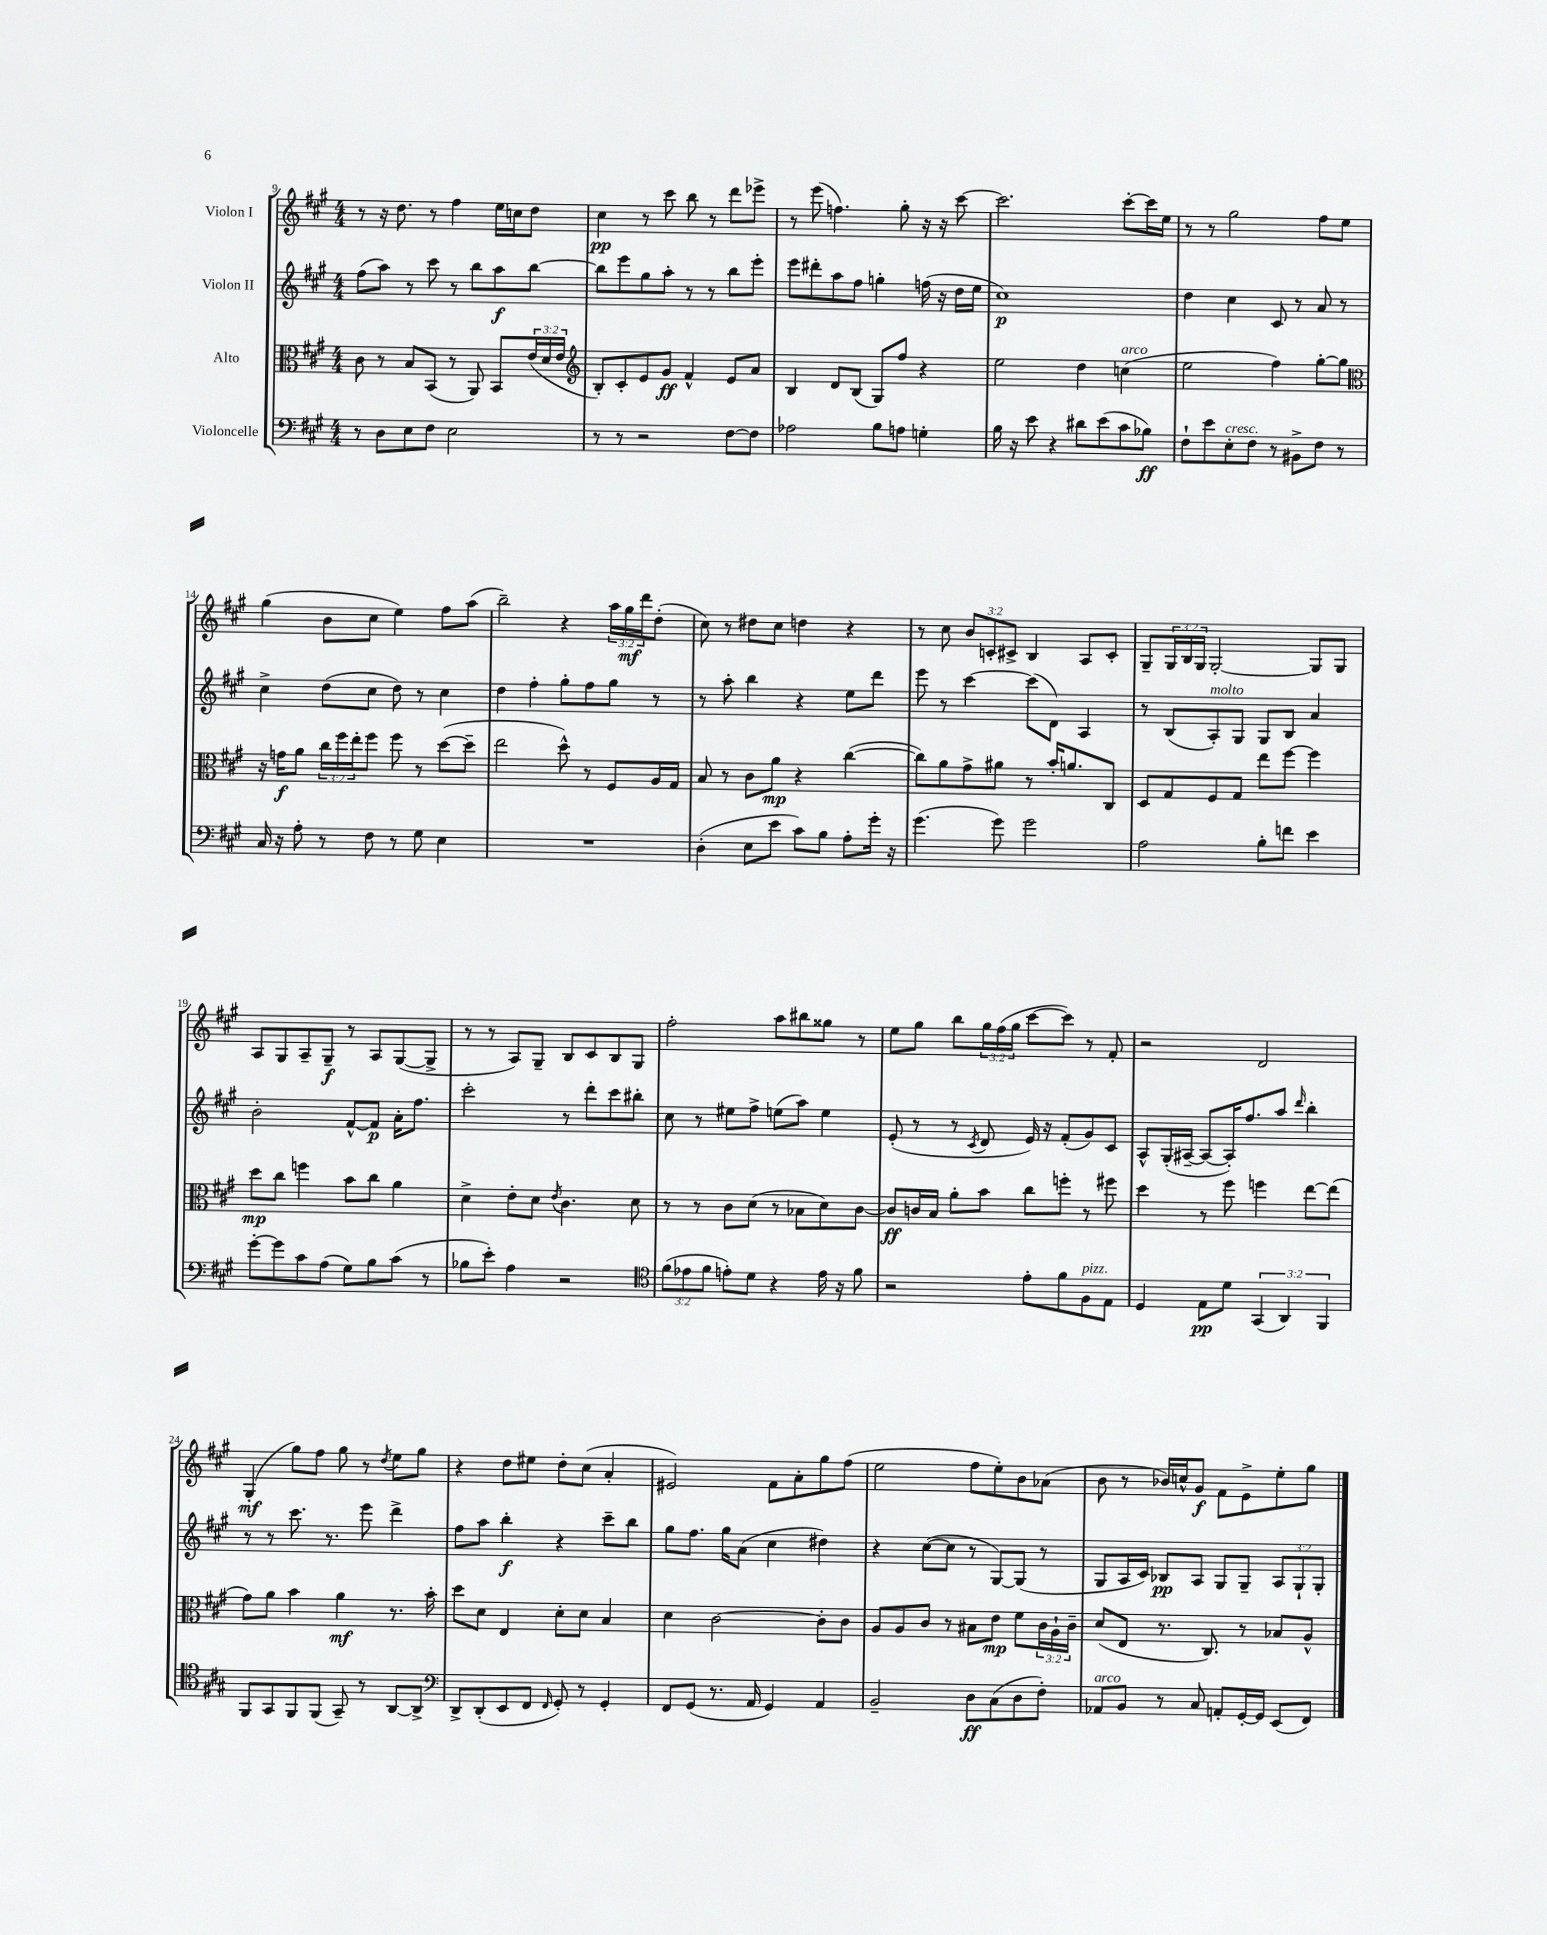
<<
\new StaffGroup <<
\new Staff = "s0" \with { instrumentName = "Violon I" } {
    \clef treble \key a \major \numericTimeSignature \time 4/4 \override Staff.TupletNumber.text = #tuplet-number::calc-fraction-text
    r8 r16 d''8. r8 fis''4 e''16 c''16 d''8 |
    cis''4\pp r8 cis'''8 b''8 r8 d'''8 ees'''8-> |
    r8 e'''8( f''4.) gis''8-. r16 r16 cis'''8~ |
    cis'''2. cis'''8~-. cis'''16 e''16 |
    r8 r8 gis''2 fis''8 e''8 |
    gis''4( b'8 cis''8 e''4) fis''8 a''8( |
    b''2--) r4 \tuplet 3/2 { a''16 gis''16\mf d'''16 } d''8-.( |
    cis''8) r8 dis''8 cis''8 d''4 r4 |
    r8 cis''8 \tuplet 3/2 { b'8 c'8-. cis'8-> } b4 a8 cis'8-. |
    gis8-- \tuplet 3/2 { gis16 b16 gis16 } gis2~-. gis8 gis8 |
    a8 gis8 a8-- gis8--\f r8 a8 gis8~( gis8-> |
    r8 r8 a8) gis8-- b8 cis'8 b8 gis8 |
    fis''2-. a''8 bis''8 gisis''8 r8 |
    e''8 gis''8 b''8 \tuplet 3/2 { gis''16 fis''16( gis''16 } cis'''8~ cis'''8) r8 fis'8-. |
    r2 d'2 |
    gis4-.\mf( gis''8) fis''8 gis''8 r8 \acciaccatura { d''8 } e''8 gis''8 |
    r4 d''8 eis''8 d''8-. cis''8( a'4-. |
    eis'2) fis'8 a'8-. gis''8 fis''8( |
    e''2 fis''8 e''8-.) b'8 aes'8( |
    b'8 r8 bes'16) c''16-^ gis'8\f fis'8 e'8-> e''8-. gis''8 \bar "|." |
}
\new Staff = "s1" \with { instrumentName = "Violon II" } {
    \clef treble \key a \major \numericTimeSignature \time 4/4 \override Staff.TupletNumber.text = #tuplet-number::calc-fraction-text
    fis''8( a''8) r8 cis'''8 r8 b''8 a''8\f b''8~ |
    b''8 e'''8 gis''8 a''8-. r8 r8 b''8 e'''8-. |
    e'''8 dis'''8-. a''8 fis''8 g''4-. f''16( r16 d''16 e''16 |
    cis''1\p) |
    d''4 cis''4 cis'8 r8 a'8 r8 |
    cis''4-> d''8( cis''8 d''8) r8 cis''4 |
    d''4 fis''4-. gis''8-. fis''8 gis''8 r8 |
    r8 a''8-. b''4 r4 e''8 d'''8 |
    e'''8 r8 cis'''4~ cis'''8( d'8) a4 |
    r8 b8( a8-.^\markup { \italic "molto" }) gis8 gis8 b8 a'4 |
    b'2-. fis'8~-^ fis'8\p a'16-. fis''8. |
    cis'''2-. r8 d'''8-. cis'''8 bis''8-. |
    cis''8 r8 eis''8 fis''8-> e''8( a''8) e''4 |
    e'8-.( r8 r8 \acciaccatura { cis'8 } d'8 e'16) r16 fis'8-.( gis'8) cis'8 |
    a8-^ gis16-.( ais16~-- ais8~ ais16-.) fis''8. a''8 \grace { d'''16 } b''4-. |
    r8 r8 cis'''8. r8. e'''8 d'''4-> |
    fis''8 a''8 b''4-.\f r4 cis'''8-- b''8 |
    gis''8 fis''8. gis''16 a'8( cis''4 dis''4) |
    r4 cis''8~( cis''8 r8 gis8~) gis8( r8 |
    gis8 a16 cis'16) bes8\pp a8 gis8 gis8-- \tuplet 3/2 { a8 gis8-! gis8-. } \bar "|." |
}
\new Staff = "s2" \with { instrumentName = "Alto" } {
    \clef alto \key a \major \numericTimeSignature \time 4/4 \override Staff.TupletNumber.text = #tuplet-number::calc-fraction-text
    cis'8 r8 b8 b,8( r8 a,8) b,8 \tuplet 3/2 { e'16( d'16 e'16 } |
    \clef treble b8-.) cis'8-. e'8 gis'8\ff fis'4-^ e'8 a'8 |
    b4 d'8 b8( gis8) fis''8 r4 |
    e''2 d''4 c''4^\markup { \italic "arco" }( |
    e''2 fis''4) gis''8~-. gis''8 |
    \clef alto r16 g'16\f a'8 \tuplet 3/2 { cis''16 fis''16 e''16-. } fis''8 fis''8 r8 d''8~( d''8-- |
    e''2 d''8-^) r8 fis8 a16 gis16 |
    b8 r8 cis'8 a'8\mp r4 cis''4~( |
    cis''8) a'8 gis'8-> ais'8 r8 b'16-. a'8. cis8 |
    d8 gis8 fis8 gis8 e''8 fis''8~ fis''4 |
    d''8\mp cis''8 f''4 b'8 cis''8 a'4 |
    d'4-> e'8-. d'8 \acciaccatura { e'8 } cis'4. d'8 |
    r8 r8 cis'8 d'8( r8 bes8 d'8) cis'8~ |
    cis'8\ff c'16 b16 a'8-. b'8 cis''8 f''8-. r8 fis''8 |
    d''4 r8 fis''8 f''4 e''8~ e''8( |
    gis'8) a'8 b'4 a'4\mf r8. b'16-. |
    d''8 d'8 e4 d'8-. d'8 b4 |
    d'4 cis'2~ cis'8-. cis'8 |
    a8 a8 cis'8 r8 bis8 e'8\mp fis'8 \tuplet 3/2 { cis'16 a16-! cis'16-- } |
    d'8( e8 r8. cis8.) r8 bes8 a8-^ \bar "|." |
}
\new Staff = "s3" \with { instrumentName = "Violoncelle" } {
    \clef bass \key a \major \numericTimeSignature \time 4/4 \override Staff.TupletNumber.text = #tuplet-number::calc-fraction-text
    r8 d8 e8 fis8 e2 |
    r8 r8 r2 fis8~ fis8 |
    aes2 b8 a8 g4-. |
    b16 r16 e'8 r4 dis'8 e'8( cis'8 bes8\ff) |
    fis8-! e'8 e8-.^\markup { \italic "cresc." } fis8 r8 bis,8-> fis8 r8 |
    cis16 r16 a8-. r8 fis8 r8 gis8 e4 |
    R1 |
    d4-.( e8 e'8 cis'8) b8 a8-. gis'16-. r16 |
    gis'4.( gis'8) gis'2 |
    a2 b8-. f'8 e'4 |
    gis'8~-. gis'8 cis'8 a8( gis8) b8 cis'8( r8 |
    bes8 e'8-.) a4 r2 |
    \clef tenor \tuplet 3/2 { fis'8( ees'8 fis'8 } e'8-.) d'8 r4 e'16 r16 fis'8 |
    r2 e'8-. fis'8 fis8^\markup { \italic "pizz." } e8 |
    d4 e8\pp d'8 \tuplet 3/2 { gis,4( a,4) fis,4 } |
    fis,8 gis,8 fis,8 fis,8( gis,8--) r8 a,8~ a,8-> |
    \clef bass d,8-> d,8-.( e,8 fis,8 \grace { fis,16 } gis,8-.) r8 gis,4-. |
    fis,8 gis,8( r8. a,16 gis,4) a,4 |
    b,2-- d8\ff cis8( d8 fis8-.) |
    aes,8^\markup { \italic "arco" } b,8 r8 cis8 a,8-. gis,16~-. gis,16 e,8( fis,8) \bar "|." |
}
>>
>>
\layout { \context { \Score currentBarNumber = #9 } }
